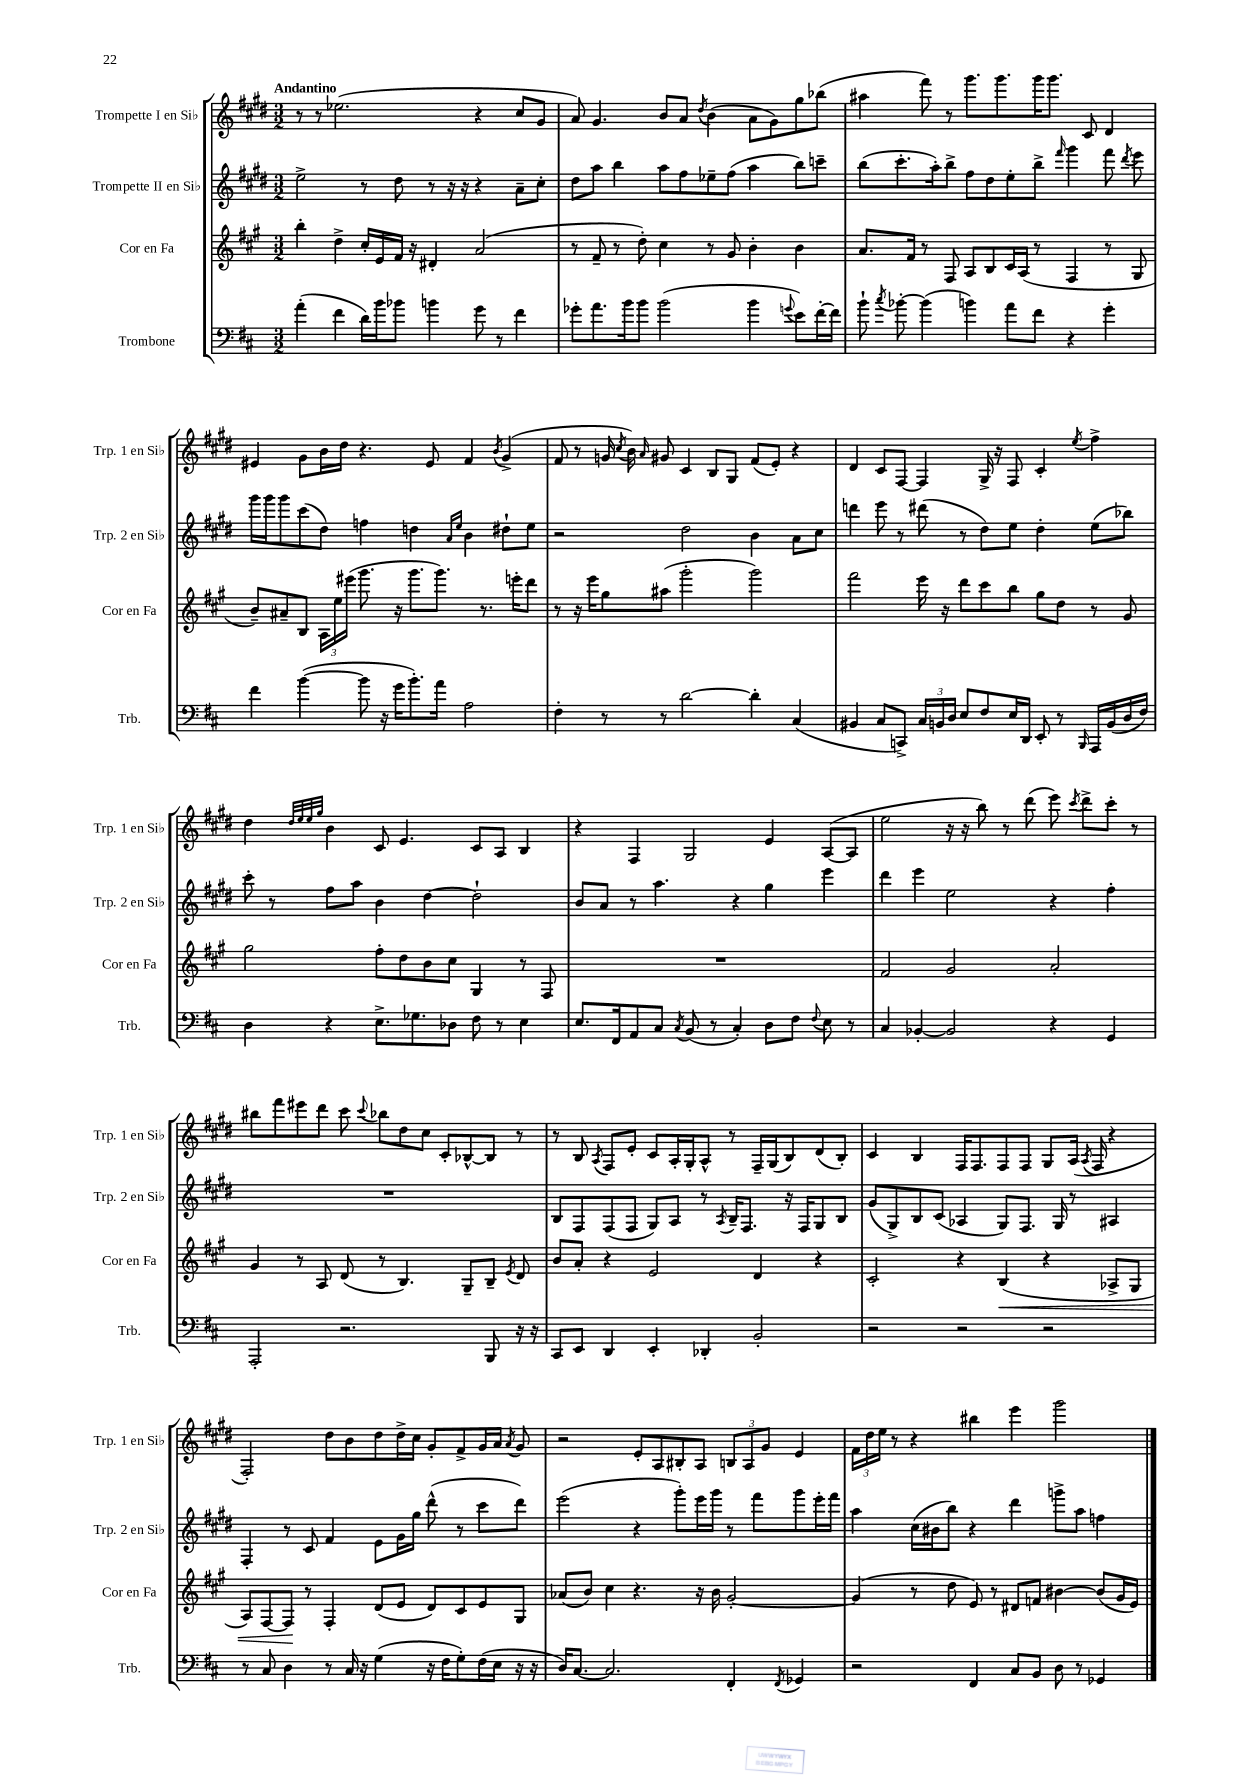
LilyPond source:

<<
\new StaffGroup <<
\new Staff = "s0" \with { instrumentName = "Trompette I en Sib" shortInstrumentName = "Trp. 1 en Sib" } {
    \clef treble \key e \major \numericTimeSignature \time 3/2 \tempo "Andantino"
    \autoBeamOff r8 r8 ees''2.( r4 cis''8[ gis'8] |
    a'8) gis'4. b'8[ a'8] \acciaccatura { dis''8 } b'4( a'8[ gis'8) gis''8 bes''8]( |
    ais''4 fis'''8) r8 gis'''8.[ gis'''8. gis'''16 gis'''8.] cis'8 dis'4 |
    eis'4 gis'8[ b'16 dis''16] r4. eis'8 fis'4 \acciaccatura { b'8 } gis'4->( |
    fis'8 r8 g'16 \acciaccatura { cis''8 } b'16) \grace { a'16 } gis'8 cis'4 b8[ gis8] fis'8[( e'8]-.) r4 |
    dis'4 cis'8[ fis8]~ fis4 gis16-> r16 fis8 cis'4-. \acciaccatura { e''8 } fis''4-> |
    dis''4 \grace { dis''32[ e''32 e''32 gis''32] } b'4 cis'8 e'4. cis'8[ a8] b4 |
    r4 fis4 gis2 e'4 a8[~( a8] |
    e''2 r16 r16 b''8) r8 dis'''8( e'''8) \acciaccatura { cis'''8 } dis'''8[-> cis'''8]-. r8 |
    bis''8[ fis'''8 eis'''8 dis'''8] cis'''8 \appoggiatura { cis'''8 } bes''8[ dis''8 cis''8] cis'8[-. bes8~-^ bes8] r8 |
    r8 b8 \acciaccatura { a8 } fis8[ e'8]-. cis'8[ a16-. gis16-. a8]-^ r8 fis16[-- gis16( b8) dis'8( b8]-.) |
    cis'4 b4 fis16[ fis8. fis8 fis8] gis8[ a16]( \acciaccatura { a8 } fis16 r4 |
    fis2-.) dis''8[ b'8 dis''8 dis''16-> cis''16] gis'8[-. fis'8-> gis'16 a'16] \acciaccatura { a'8 } gis'8 |
    r2 e'8[-. a8 bis8-. a8] \tuplet 3/2 { b8[ a8 gis'8] } e'4 |
    \tuplet 3/2 { fis'16[ dis''16 e''16] } r8 r4 bis''4 e'''4 gis'''2 \bar "|." |
}
\new Staff = "s1" \with { instrumentName = "Trompette II en Sib" shortInstrumentName = "Trp. 2 en Sib" } {
    \clef treble \key e \major \numericTimeSignature \time 3/2
    \autoBeamOff e''2-> r8 dis''8 r8 r16 r16 r4 a'8[-- cis''8]-. |
    dis''8[ a''8] b''4 a''8[ fis''8 ees''8-- fis''8]( a''4 b''8[) c'''8]-- |
    b''8[( cis'''8.-. a''16-.) b''8]-> fis''8[ dis''8 e''8-. b''8]-> \grace { fis'''16 } gis'''4 fis'''8 \acciaccatura { dis'''8 } e'''8 |
    gis'''16[ gis'''16 gis'''8 cis'''8( dis''8]) f''4 d''4 \grace { a'16[ e''16] } b'4 dis''8[-! e''8] |
    r2 dis''2 b'4 a'8[ cis''8] |
    d'''4 e'''8 r8 dis'''8( r8 dis''8[) e''8] dis''4-. e''8[( bes''8]) |
    cis'''8-. r8 fis''8[ a''8] b'4 dis''4~ dis''2-! |
    b'8[ a'8] r8 a''4. r4 gis''4 e'''4 |
    dis'''4 e'''4 e''2 r4 fis''4-. |
    R1. |
    b8[ fis8 fis8( fis8] gis8[) a8] r8 \acciaccatura { a8 } b16[-- fis8.] r16 fis16[ gis8 b8] |
    gis'8[( gis8->) b8 cis'8]( aes4 gis8[) fis8.] gis16 r8 ais4 |
    fis4-. r8 cis'8 fis'4 e'8[ gis'16 gis''16] dis'''8-^( r8 cis'''8[ dis'''8]) |
    e'''2( r4 gis'''8[-.) e'''16 gis'''16] r8 fis'''8[ gis'''8 e'''16-. fis'''16] |
    a''4 cis''16[( bis'16 b''8]) r4 dis'''4 g'''8[-> a''8] f''4 \bar "|." |
}
\new Staff = "s2" \with { instrumentName = "Cor en Fa" shortInstrumentName = "Cor en Fa" } {
    \clef treble \key a \major \numericTimeSignature \time 3/2
    \autoBeamOff b''4-. d''4-> cis''16[-. e'16 fis'16] r16 dis'4-. a'2( |
    r8 fis'8-- r8 d''8-.) cis''4 r8 gis'8 b'4-. b'4 |
    a'8.[ fis'16] r8 fis8 a8[ b8 cis'16 a16]( r8 fis4 r8 gis8 |
    b'8[--) ais'8-- b8] \tuplet 3/2 { a16[ e''16 eis'''16]( } gis'''8. r16 gis'''8.[ gis'''8.]) r8. e'''16[-. d'''8] |
    r8 r16 e'''16[ gis''8 ais''8]( gis'''2-. gis'''2) |
    fis'''2 e'''16 r16 d'''8[ cis'''8 b''8] gis''8[ d''8] r8 gis'8 |
    gis''2 fis''8[-. d''8 b'8 cis''8] gis4 r8 fis8 |
    R1. |
    fis'2 gis'2 a'2-. |
    gis'4 r8 a8 d'8( r8 b4.) gis8[-- b8]-- \acciaccatura { e'8 } d'8 |
    b'8[ a'8]-. r4 e'2 d'4 r4 |
    cis'2-. r4 b4\<( r4 aes8[-> gis8] |
    a8[) fis8~ fis8]\! r8 fis4-. d'8[( e'8] d'8[) cis'8 e'8 gis8] |
    aes'8[( b'8]) cis''4 r4. r16 b'16 gis'2~-. |
    gis'4( r8 d''8 e'8) r8 dis'8[ f'8] bis'4~ bis'8[( gis'16 e'16]) \bar "|." |
}
\new Staff = "s3" \with { instrumentName = "Trombone" shortInstrumentName = "Trb." } {
    \clef bass \key d \major \numericTimeSignature \time 3/2
    \autoBeamOff a'4-.( fis'4 d'16[) b'16 bes'8] b'4 g'8 r8 fis'4 |
    ges'8[-. a'8. b'16 b'8] b'2( b'4 \appoggiatura { g'8 } e'8[) fis'16~-. fis'16] |
    b'8-! \acciaccatura { cis''8 } bes'8~-. bes'4( b'4) a'8[ fis'8] r4 g'4-. |
    fis'4 b'4~( b'8 r16 g'16[ b'8.-.) a'16] a2 |
    fis4-. r8 r8 d'2~ d'4-. cis4( |
    bis,4 cis8[ c,8]->) \tuplet 3/2 { cis16[ b,16 d16] } e8[ fis8 e16 d,16] e,8-. r8 \grace { b,,16 } a,,16[ b,16( d16 fis16]) |
    d4 r4 e8.[-> ges8. des8] fis8 r8 e4 |
    e8.[ fis,16 a,8 cis8] \acciaccatura { cis8 } b,8( r8 cis4-.) d8[ fis8] \appoggiatura { fis8 } e8 r8 |
    cis4 bes,4~-. bes,2 r4 g,4 |
    a,,2-. r2. b,,8 r16 r16 |
    cis,8[ e,8] d,4 e,4-. des,4-. b,2-. |
    r2 r2 r2 |
    r8 cis8 d4 r8 cis16 r16 g4( r16 fis16[ g8-.) fis16( e16] r16 r16 |
    d16[) cis8.]~ cis2. fis,4-. \acciaccatura { fis,8 } ges,4 |
    r2 fis,4 cis8[ b,8] d8 r8 ges,4 \bar "|." |
}
>>
>>
\layout { \context { \Score \remove "Bar_number_engraver" } }
